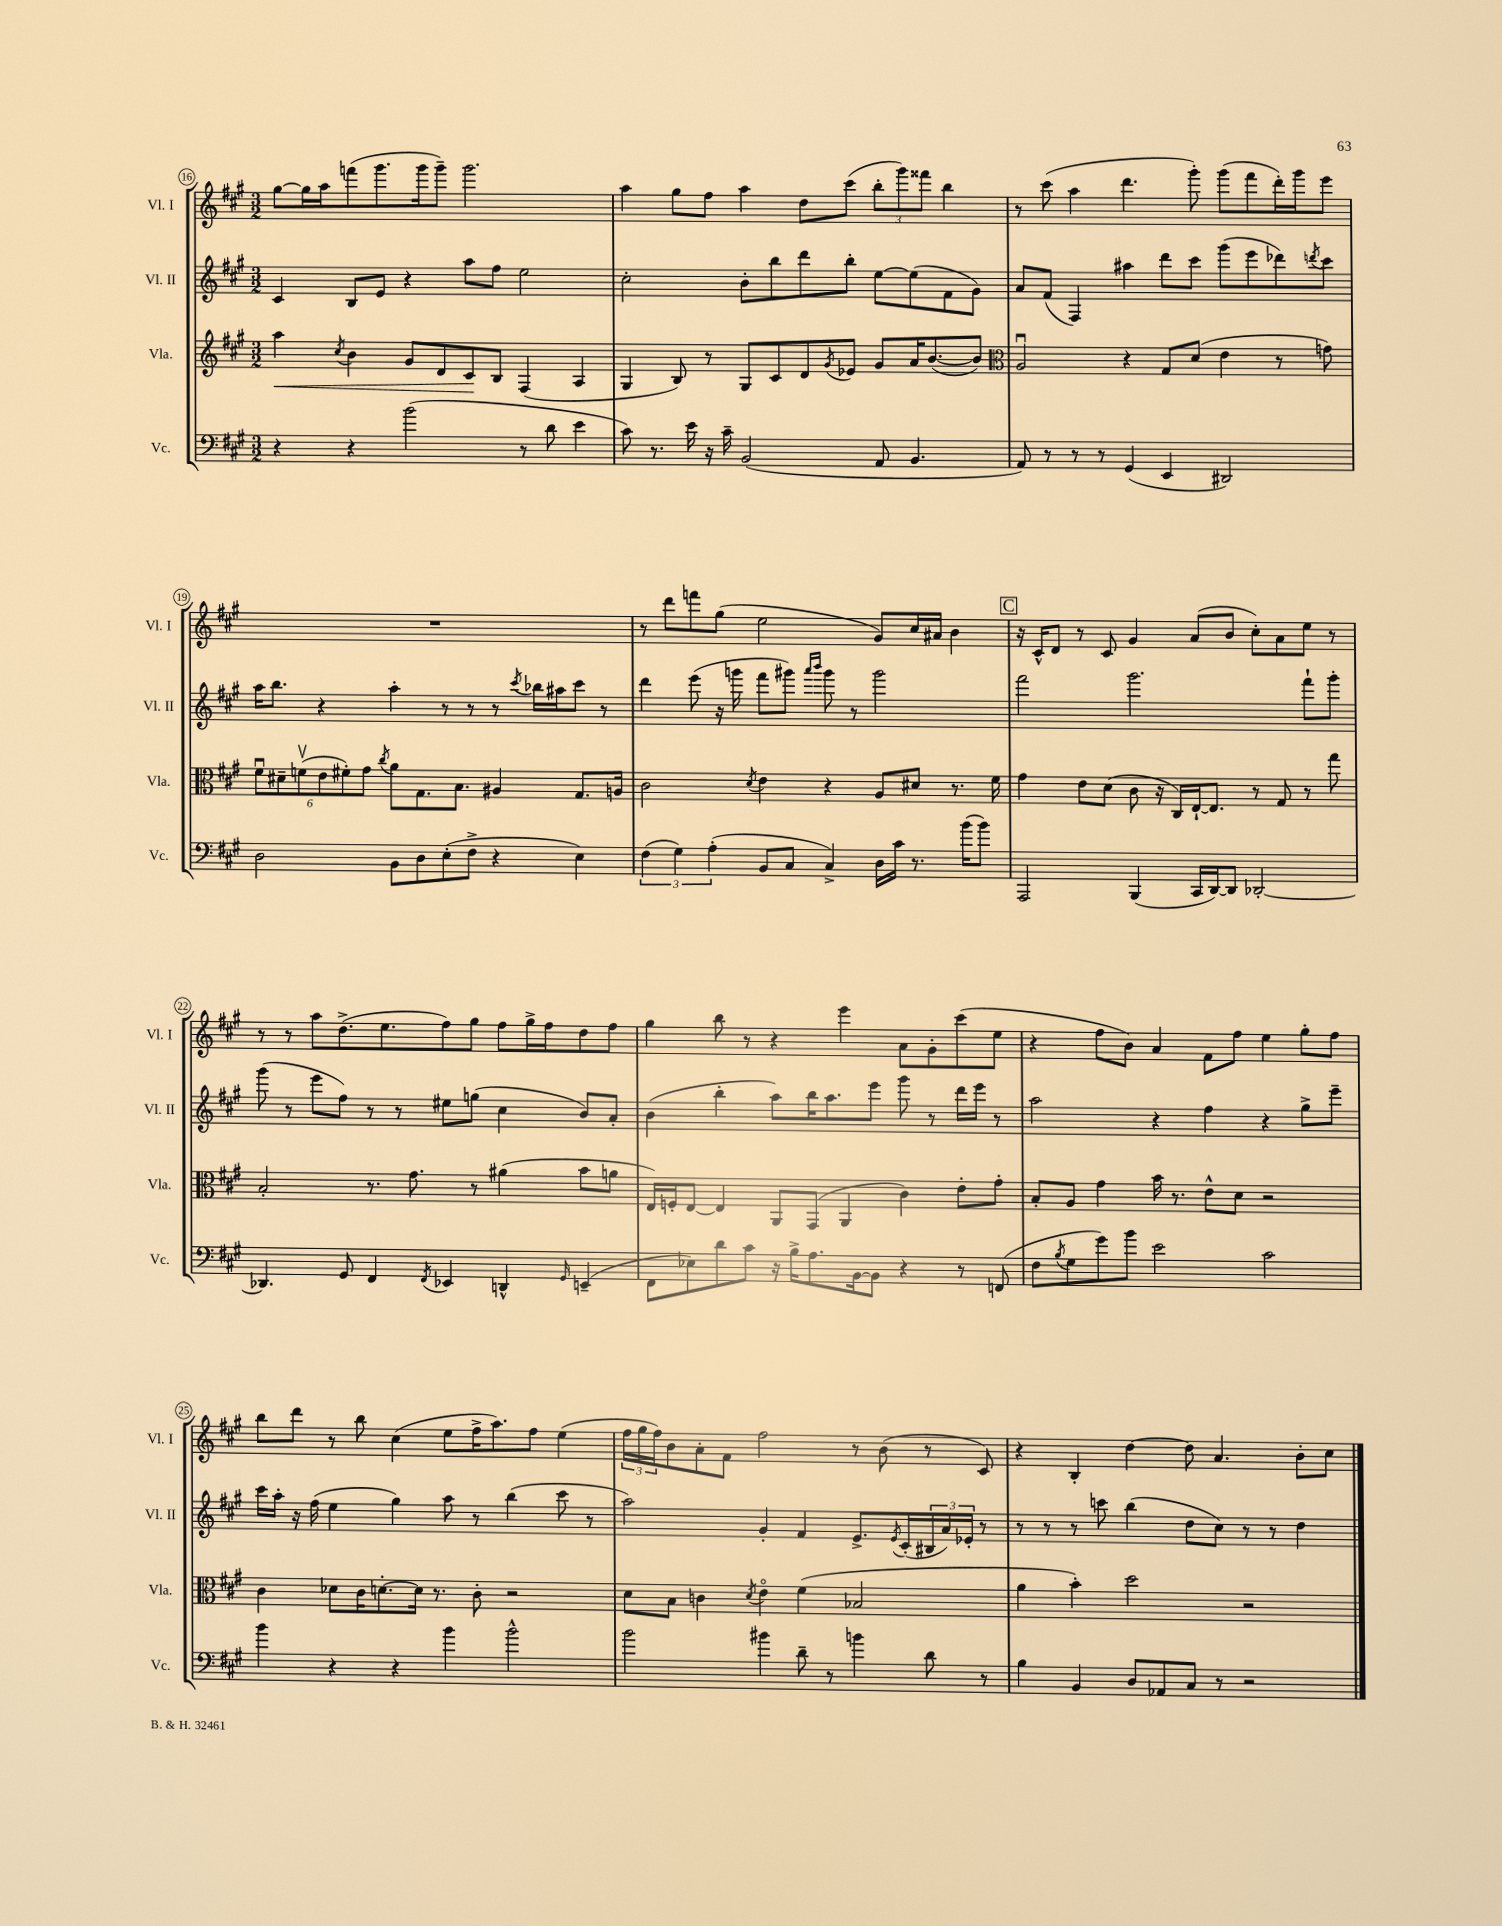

**kern	**kern	**dynam	**kern	**kern
*part4	*part3	*part3	*part2	*part1
*staff4	*staff3	*staff3	*staff2	*staff1
*I"Vc.	*I"Vla.	*	*I"Vl. II	*I"Vl. I
*I'Vc.	*I'Vla.	*	*I'Vl. II	*I'Vl. I
*clefF4	*clefG2	*	*clefG2	*clefG2
*k[f#c#g#]	*k[f#c#g#]	*	*k[f#c#g#]	*k[f#c#g#]
*M3/2	*M3/2	*	*M3/2	*M3/2
=16	=16	=16	=16	=16
!	!	!LO:HP:b	!	!
4r	4aa\	<	4c#/	[8gg#\L
.	.	.	.	16gg#\L]
.	.	.	.	16aa\J
.	8qcc#/	.	.	.
4r	4b\	.	8B/L	(8fffn\
.	.	.	8e/J	8.ggg#\
(2b\	8g#/L	.	4r	.
.	.	.	.	16ggg#\k
.	8d/	.	.	8ggg#~\J)
.	8c#/	.	8aa\L	2.ggg#\
.	8B/J	[	8ff#\J	.
8r	(4F#/	.	2ee\	.
8d\	.	.	.	.
4e\	4A/	.	.	.
=17	=17	=17	=17	=17
8c#\)	4G#/	.	2cc#'\	4aa\
8.r	.	.	.	.
.	8B/)	.	.	8gg#\L
16e\	.	.	.	.
16r	8r	.	.	8ff#\J
16c#~\	.	.	.	.
(2BB/	8G#/L	.	8b'\L	4aa\
.	8c#/	.	8bb\	.
.	8d/	.	8ddd\	8dd\L
.	8qg#/	.	.	.
.	8e-X/J	.	8bb'\J	(8ccc#\J
8AA/	8g#/L	.	[8ee\L	12bb'\L
.	.	.	.	12ggg#\)
4.BB/	16a/K	.	(8ee\]	.
.	.	.	.	12fff##X\J
.	([8.b/	.	.	.
.	.	.	8f#\	4bb\
.	8b/J])	.	8g#\J)	.
=18	=18	=18	=18	=18
*	*clefC3	*	*	*
8AA/)	2Au/	.	8a/L	8r
8r	.	.	(8f#/J	(8ccc#\
8r	.	.	4F#/)	4aa\
8r	.	.	.	.
(4GG#/	4r	.	4aa#X\	4.ddd\
4EE/	8G#/L	.	8ddd\L	.
.	(8d/J	.	8ccc#\J	8ggg#'\)
2DD#X/)	4e\	.	(8ggg#\L	(8ggg#\L
.	.	.	8eee\	8fff#\
.	8r	.	8ddd-X\)	16ddd'\L)
.	.	.	.	16ggg#\J
.	.	.	8qdddn/	.
.	8gn\)	.	8ccc#\J	8eee\J
!!LO:LB:g=z
=19	=19	=19	=19	=19
2D\	12f#u\L	.	16aa\KL	1.r
.	.	.	8.bb\J	.
.	12d#X~\	.	.	.
.	(12fnv\	.	.	.
.	12e\	.	4r	.
.	12f#X'\)	.	.	.
.	12g#\J	.	.	.
.	8qcc#/	.	.	.
8BB\L	8a\L	.	4aa'\	.
8D\	8.G#\	.	.	.
(8E'\	.	.	8r	.
.	8.B\J	.	.	.
8F#^\J	.	.	8r	.
4r	4A#X/	.	8r	.
.	.	.	8qccc#/	.
.	.	.	16bb-X\LL	.
.	.	.	16aa#X\J	.
4E\)	8.G#/L	.	8ccc#\J	.
.	.	.	8r	.
.	16An/Jk	.	.	.
=20	=20	=20	=20	=20
(6F#\	2c#\	.	4ddd\	8r
.	.	.	.	8ddd\L
6G#\)	.	.	.	.
.	.	.	(8eee\	8fffn\
(6A'\	.	.	.	.
.	.	.	16r	(8gg#\J
.	.	.	16gggn\	.
.	8qd/	.	.	.
8BB/L	4e\	.	8fff#\L	2ee\
8C#/J	.	.	8ggg#X\J)	.
.	.	.	16qqaaa/LL	.
.	.	.	16qqbbb/JJ	.
4C#^/)	4r	.	8ggg#\	.
.	.	.	8r	.
16D\LL	8A/L	.	2ggg#\	8g#/L)
16c#\JJ	.	.	.	.
8.r	8d#X/J	.	.	16cc#/L
.	.	.	.	16a#X/JJ
.	8.r	.	.	4b\
(16b\KL	.	.	.	.
8b\J)	.	.	.	.
.	16f#\	.	.	.
!!LO:REH:place=s1:t=C
=21	=21	=21	=21	=21
2AAA/	4g#\	.	2fff#\	16r
.	.	.	.	16c#^^/KL
.	.	.	.	8d/J
.	8e\L	.	.	8r
.	(8d\J	.	.	8c#/
(4BBB/	8c#\	.	2.ggg#\	4g#/
.	16r	.	.	.
.	16C#/LL)	.	.	.
16CC#/LL	[16E`/J	.	.	(8a/L
[16DD/J)	8.E/J]	.	.	.
8DD/J]	.	.	.	8b/J
[2DD-X'/	8r	.	.	8cc#'\L)
.	8G#/	.	.	8a\
.	8r	.	8fff#`\L	8ee\J
.	8gg#\	.	8ggg#'\J	8r
!!LO:LB:g=z
=22	=22	=22	=22	=22
4.DD-X/]	2B'/	.	(8ggg#\	8r
.	.	.	8r	8r
.	.	.	8eee\L	8aa\L
8GG#/	.	.	8ff#\J)	(8.dd^\
4FF#/	8.r	.	8r	.
.	.	.	.	8.ee\
.	.	.	8r	.
.	8.g#\	.	.	.
8qFF#/	.	.	.	.
4EE-X/	.	.	8ee#X\L	8ff#\)
.	8r	.	(8ggn\J	8gg#\J
4DDn^^/	(4a#X\	.	4cc#\	8ff#\L
.	.	.	.	16gg#^\L
.	.	.	.	16ff#\J
16qqGG#/	.	.	.	.
(4EEn~/	8b\L	.	8b/L)	8dd\
.	8an\J	.	8a'/J	8ff#\J
=23	=23	=23	=23	=23
8FF#\L	16E/LL)	.	(4b\	4gg#\
.	16Fn'/J	.	.	.
8E-X\)	[8E/J	.	.	.
8d\	4E/]	.	4bb'\	8bb\
8c#\J	.	.	.	8r
16r	8AA/L	.	8aa\L)	4r
16B^\KL	.	.	.	.
8.A\	(8GG#/J	.	16bb\K	.
.	.	.	8.aa\	.
.	4AA/	.	.	4eee\
[16BB\k	.	.	.	.
8BB\J]	.	.	8eee\J	.
4r	4c#\)	.	8ggg#\	8a\L
.	.	.	8r	8g#'\
8r	8e'\L	.	16ddd\LL	(8ccc#\
.	.	.	16eee\JJ	.
(8FFn/	8g#'\J	.	8r	8ee\J
=24	=24	=24	=24	=24
8F#\L	8B'/L	.	2aa\	4r
8qB/	.	.	.	.
8G#\	8A/J	.	.	.
8g#\)	4g#\	.	.	8ff#\L
8b\J	.	.	.	8b\J)
2e\	16b\	.	4r	4a/
.	8.r	.	.	.
.	8e^^\L	.	4ff#\	8f#\L
.	8d\J	.	.	8ff#\J
2c#\	2r	.	4r	4ee\
.	.	.	8gg#^\L	8gg#'\L
.	.	.	8eee~\J	8ff#\J
!!LO:LB:g=z
=25	=25	=25	=25	=25
4b\	4c#\	.	16ccc#\LL	8bb\L
.	.	.	16aa'\JJ	.
.	.	.	16r	8ddd\J
.	.	.	(16ff#\	.
4r	8d-X\L	.	4ee\	8r
.	16c#\K	.	.	8bb\
.	[8.dn'\	.	.	.
4r	.	.	4gg#\)	(4cc#\
.	16d\Jk]	.	.	.
.	8.r	.	.	.
4b\	.	.	8aa\	8ee\L
.	8c#'\	.	8r	16ff#^\K
.	.	.	.	8.aa\)
2b^^\	2r	.	(4bb\	.
.	.	.	.	8ff#\J
.	.	.	8ccc#\	(4ee\
.	.	.	8r	.
=26	=26	=26	=26	=26
2b\	8d\L	.	2aa\)	24ff#\LL
.	.	.	.	24gg#\
.	.	.	.	24ff#\J)
.	8B\J	.	.	8b\
.	4cn\	.	.	8a'\
.	.	.	.	8f#\J
.	8qd/	.	.	.
4b#X\	4e\	.	4g#'/	2ff#\
8d~\	(4f#\	.	4f#/	.
8r	.	.	.	.
4bn\	2B-X/	.	8.e^/L	8r
.	.	.	.	(8b\
.	.	.	8qe/	.
.	.	.	(16c#'/L	.
8d\	.	.	24B#X/	8r
.	.	.	24a/)	.
.	.	.	24e-X'/JJ	.
8r	.	.	8r	8c#/)
=27	=27	=27	=27	=27
4B\	4a\	.	8r	4r
.	.	.	8r	.
4BB/	4b'\)	.	8r	4B'/
.	.	.	8cccn\	.
8D/L	2dd\	.	(4bb\	[4dd\
8AA-X/	.	.	.	.
8C#/J	.	.	8dd\L	8dd\]
8r	.	.	8cc#\J)	4.a/
2r	2r	.	8r	.
.	.	.	8r	.
.	.	.	4dd\	8b'\L
.	.	.	.	8cc#\J
==	==	==	==	==
*-	*-	*-	*-	*-
